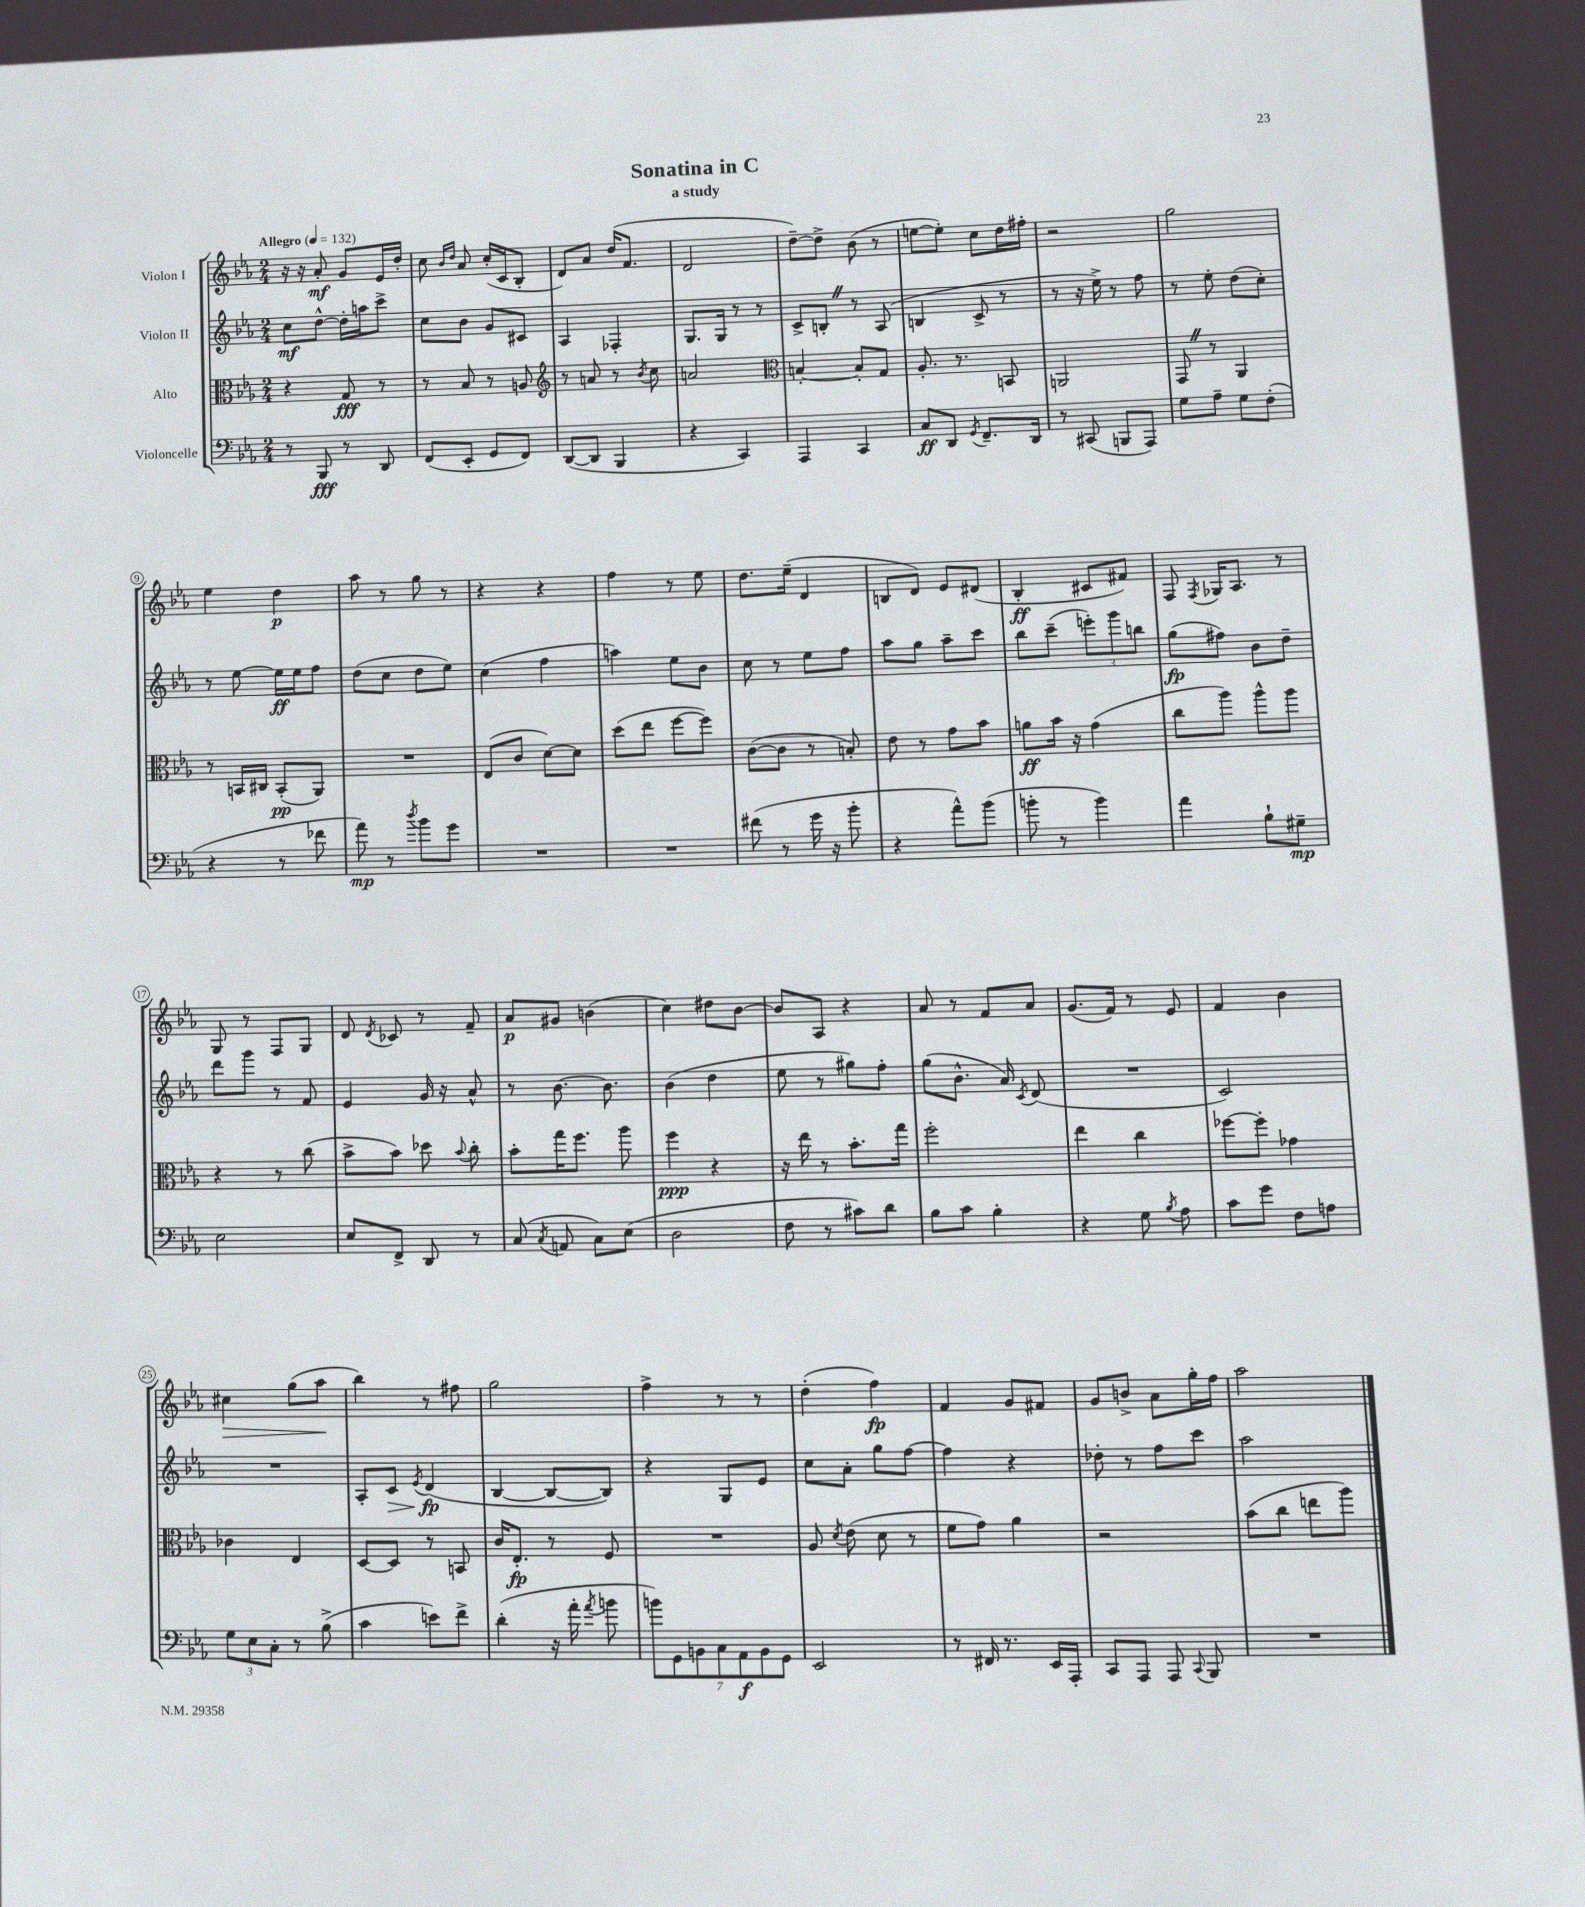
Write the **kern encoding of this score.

**kern	**dynam	**kern	**dynam	**kern	**dynam	**kern	**dynam
*part4	*part4	*part3	*part3	*part2	*part2	*part1	*part1
*staff4	*staff4	*staff3	*staff3	*staff2	*staff2	*staff1	*staff1
*I"Violoncelle	*	*I"Alto	*	*I"Violon II	*	*I"Violon I	*
*clefF4	*	*clefC3	*	*clefG2	*	*clefG2	*
*k[b-e-a-]	*	*k[b-e-a-]	*	*k[b-e-a-]	*	*k[b-e-a-]	*
*M2/4	*	*M2/4	*	*M2/4	*	*M2/4	*
*MM132	*	*MM132	*	*MM132	*	*MM132	*
=1	=1	=1	=1	=1	=1	=1	=1
!	!	!	!	!	!	!LO:TX:a:B:t=Allegro	!
8r	.	4r	.	8cc\L	mf	16r	.
.	.	.	.	.	.	16r	.
8BBB-/	fff	.	.	[8dd^^\J	.	8a-'/	mf
8r	.	8G/	fff	16dd'\LL]	.	8g/L	.
.	.	.	.	16aan\J	.	.	.
8DD/	.	8r	.	8ccc^\J	.	16e-/L	.
.	.	.	.	.	.	16dd'/JJ	.
=2	=2	=2	=2	=2	=2	=2	=2
(8FF/L	.	8r	.	8cc\L	.	8cc\	.
.	.	.	.	.	.	16qqb-/LL	.
.	.	.	.	.	.	16qqdd/JJ	.
8EE-'/J	.	8B-/	.	8b-\J	.	8a-/	.
8GG/L	.	8r	.	8g/L	.	(16cc'/LL	.
.	.	.	.	.	.	16c/J	.
8FF/J)	.	8An/	.	8c#X/J	.	8B-'/J	.
=3	=3	=3	=3	=3	=3	=3	=3
*	*	*clefG2	*	*	*	*	*
([8DD/L	.	8r	.	4A-/	.	8d/L)	.
8DD/J]	.	8an/	.	.	.	8a-/J	.
4BBB-/	.	8r	.	4F-X'/	.	(16dd/KL	.
.	.	.	.	.	.	8.f/J	.
.	.	8qb-/	.	.	.	.	.
.	.	8cc\	.	.	.	.	.
=4	=4	=4	=4	=4	=4	=4	=4
4r	.	2an/	.	8.G/L	.	2d/	.
.	.	.	.	16G/Jk	.	.	.
4CC/)	.	.	.	8r	.	.	.
.	.	.	.	8r	.	.	.
=5	=5	=5	=5	=5	=5	=5	=5
*	*	*clefC3	*	*	*	*	*
4AAA-/	.	[4Bn'/	.	8c^/L	.	[8dd~\L)	.
.	.	.	.	8Bn'Z/J	.	8dd^\J]	.
4CC/	.	8B'/L]	.	8r	.	(8b-\	.
.	.	8G/J	.	(8A-/	.	8r	.
=6	=6	=6	=6	=6	=6	=6	=6
8C/L	ff	8.A-'/	.	4Bn/	.	[8een\L	.
8DD/J	.	.	.	.	.	8ee'\J])	.
.	.	8.r	.	.	.	.	.
8qGG/	.	.	.	.	.	.	.
8.FF~/L	.	.	.	8c^/	.	8cc\L	.
.	.	8BBn/	.	8r	.	16dd\L	.
16DD/Jk	.	.	.	.	.	16ff#X'\JJ	.
=7	=7	=7	=7	=7	=7	=7	=7
8r	.	2AAn/	.	8r	.	2r	.
(8CC#X/	.	.	.	16r	.	.	.
.	.	.	.	16ee-^\)	.	.	.
8BBBn/L	.	.	.	8r	.	.	.
8AAA-/J)	.	.	.	8ff\	.	.	.
=8	=8	=8	=8	=8	=8	=8	=8
8G\L	.	8GGZ/	.	8r	.	2gg\	.
8A-~\J	.	8r	.	8ee-'\	.	.	.
8G\L	.	4AA-/	.	(8dd\L	.	.	.
(8F'\J	.	.	.	8cc'\J)	.	.	.
!!LO:LB:g=z
=9	=9	=9	=9	=9	=9	=9	=9
4r	.	8r	.	8r	.	4ee-\	.
.	.	16BBn/LL	.	[8ee-\	.	.	.
.	.	16C#X/JJ	.	.	.	.	.
8r	.	(8BB'/L	pp	16ee-\LL]	ff	4dd\	p
.	.	.	.	16ee-\J	.	.	.
8f-X\	.	8AA-/J)	.	8ff\J	.	.	.
=10	=10	=10	=10	=10	=10	=10	=10
8a-\)	mp	2r	.	(8dd\L	.	8aa-\	.
8r	.	.	.	8cc\J	.	8r	.
8qdd/	.	.	.	.	.	.	.
8b-\L	.	.	.	8dd\L	.	8gg\	.
8g\J	.	.	.	8ee-\J)	.	8r	.
=11	=11	=11	=11	=11	=11	=11	=11
2r	.	(8E-/L	.	(4cc\	.	4r	.
.	.	8c/J	.	.	.	.	.
.	.	[8d\L)	.	4ff\	.	4r	.
.	.	8d\J]	.	.	.	.	.
=12	=12	=12	=12	=12	=12	=12	=12
2r	.	(8dd\L	.	4aan\)	.	4ff\	.
.	.	8ee-\J	.	.	.	.	.
.	.	[8ff\L	.	8ee-\L	.	8r	.
.	.	8ff\J])	.	8b-\J	.	8ee-\	.
=13	=13	=13	=13	=13	=13	=13	=13
(8f#X\	.	([8c\L	.	8cc\	.	8.dd\L	.
8r	.	8c\J]	.	8r	.	.	.
.	.	.	.	.	.	(16ee-~\Jk	.
16g\	.	8r	.	8ee-\L	.	4d/	.
16r	.	.	.	.	.	.	.
8b-'\	.	8Bn'/)	.	8ff\J	.	.	.
=14	=14	=14	=14	=14	=14	=14	=14
4r	.	8e-\	.	8aa-\L	.	8Bn/L	.
.	.	8r	.	8gg\J	.	8d/J)	.
8a-^^\L)	.	8g\L	.	8aa-~\L	.	8e-/L	.
(8b-\J	.	8b-\J	.	8ccc\J	.	(8d#X/J	.
=15	=15	=15	=15	=15	=15	=15	=15
8bn'\	.	8an\L	ff	8bb-\L	.	4B-'/	ff
8r	.	16b-\Jk	.	(8ccc~\J	.	.	.
.	.	16r	.	.	.	.	.
4b\)	.	(4g\	.	12eeen'\L)	.	8c#X/L	.
.	.	.	.	12ggg\	.	.	.
.	.	.	.	.	.	8f#X/J)	.
.	.	.	.	12bbn\J	.	.	.
=16	=16	=16	=16	=16	=16	=16	=16
4a-\	.	8cc\L	.	(8gg\L	fp	8F/	.
.	.	.	.	.	.	8qF/	.
.	.	8aa-\J)	.	8ff#X\J)	.	16G-X/KL	.
.	.	.	.	.	.	8.A-/J	.
8B-`\L	.	8aa-^^\L	.	8b-\L	.	.	.
8G#X~\J	mp	8aa-\J	.	8dd~\J	.	8r	.
!!LO:LB:g=z
=17	=17	=17	=17	=17	=17	=17	=17
2E-\	.	4r	.	8ddd\L	.	8G/	.
.	.	.	.	8ggg\J	.	8r	.
.	.	8r	.	8r	.	8F/L	.
.	.	(8cc\	.	8f/	.	8G/J	.
=18	=18	=18	=18	=18	=18	=18	=18
8E-/L	.	8b-^\L	.	4e-/	.	8d/	.
.	.	.	.	.	.	8qd/	.
8FF^/J	.	8b-\J)	.	.	.	8c-X/	.
8DD/	.	8dd-X\	.	16g/	.	8r	.
.	.	.	.	16r	.	.	.
.	.	8qqb-/	.	.	.	.	.
8r	.	8cc'\	.	8a-^^/	.	8f~/	.
=19	=19	=19	=19	=19	=19	=19	=19
(8C/	.	8b-'\L	.	8r	.	8a-/L	p
8qC/	.	.	.	.	.	.	.
8AAn/	.	16gg\K	.	[8.b-\	.	8g#X/J	.
.	.	8.ff\J	.	.	.	.	.
8C\L)	.	.	.	.	.	(4bn\	.
.	.	.	.	8.b-\]	.	.	.
(8E-\J	.	8aa-\	.	.	.	.	.
=20	=20	=20	=20	=20	=20	=20	=20
2D\	.	4ff\	ppp	(4b-\	.	4cc\)	.
.	.	4r	.	4dd\	.	8dd#X\L	.
.	.	.	.	.	.	[8b-\J	.
=21	=21	=21	=21	=21	=21	=21	=21
8F\	.	16r	.	8ee-\	.	8b-/L]	.
.	.	16ee-\	.	.	.	.	.
8r	.	8r	.	8r	.	8A-/J	.
8c#X\L)	.	8.b-'\L	.	8gg#X\L)	.	4r	.
8d\J	.	.	.	8ff'\J	.	.	.
.	.	16gg\Jk	.	.	.	.	.
=22	=22	=22	=22	=22	=22	=22	=22
8B-\L	.	2ff'\	.	(8gg\L	.	8a-/	.
8c\J	.	.	.	8.b-^^\J	.	8r	.
4B-'\	.	.	.	.	.	8f/L	.
.	.	.	.	16a-/)	.	.	.
.	.	.	.	8qc/	.	.	.
.	.	.	.	(8d/	.	8a-/J	.
=23	=23	=23	=23	=23	=23	=23	=23
4r	.	4ee-\	.	2r	.	(8.g/L	.
.	.	.	.	.	.	16f/Jk)	.
8G\	.	4cc\	.	.	.	8r	.
8qB-/	.	.	.	.	.	.	.
8A-\	.	.	.	.	.	8e-/	.
=24	=24	=24	=24	=24	=24	=24	=24
8c\L	.	[8ff-X\L	.	2c/)	.	4f/	.
8g\J	.	8ff-'\J]	.	.	.	.	.
8F\L	.	4g-X\	.	.	.	4b-\	.
8An\J	.	.	.	.	.	.	.
!!LO:LB:g=z
=25	=25	=25	=25	=25	=25	=25	=25
!	!	!	!	!	!	!	!LO:HP:b
12G\L	.	4c-X\	.	2r	.	4cc#X\	>
12E-\	.	.	.	.	.	.	.
12C'\J	.	.	.	.	.	.	.
8r	.	4E-/	.	.	.	(8gg\L	.
(8B-^\	.	.	.	.	.	8aa-\J	.
.	.	.	.	.	.	.	]
=26	=26	=26	=26	=26	=26	=26	=26
4c\	.	[8D/L	.	8A-'/L	.	4bb-\)	.
!	!	!	!	!	!LO:HP:b	!	!
.	.	8D/J]	.	8c/J	>	.	.
.	.	.	.	8qe-/	.	.	.
8en\L)	.	8r	.	(4d/	fp	8r	.
8f^\J	.	8BBn/	.	.	.	8ff#X\	.
.	.	.	.	.	]	.	.
=27	=27	=27	=27	=27	=27	=27	=27
(4d'\	.	16c/KL	.	[4B-/	.	2gg\	.
.	.	8.E-'/J	fp	.	.	.	.
16r	.	8r	.	8B-/L_	.	.	.
16a-'\	.	.	.	.	.	.	.
8qa-/	.	.	.	.	.	.	.
8bn\	.	8F/	.	8B-/J])	.	.	.
=28	=28	=28	=28	=28	=28	=28	=28
14bn\L)	.	2r	.	4r	.	4ff^\	.
14GG\	.	.	.	.	.	.	.
14BBn\	.	.	.	.	.	.	.
14C\	.	.	.	.	.	.	.
.	.	.	.	8G/L	.	8r	.
14AA-\	f	.	.	.	.	.	.
14BB\	.	.	.	.	.	.	.
.	.	.	.	8e-/J	.	8r	.
14GG\J	.	.	.	.	.	.	.
=29	=29	=29	=29	=29	=29	=29	=29
2EE-/	.	8A-/	.	8cc\L	.	(4dd'\	.
.	.	8qd/	.	.	.	.	.
.	.	(8e-\	.	8a-'\J	.	.	.
.	.	8d\	.	8gg\L	.	4ff\)	fp
.	.	8r	.	[8ff\J	.	.	.
=30	=30	=30	=30	=30	=30	=30	=30
8r	.	8f\L	.	4ff\]	.	4f/	.
16FF#X/	.	8g\J)	.	.	.	.	.
8.r	.	.	.	.	.	.	.
.	.	4a-\	.	4r	.	8g/L	.
16EE-/LL	.	.	.	.	.	8f#X/J	.
16AAA-'/JJ	.	.	.	.	.	.	.
=31	=31	=31	=31	=31	=31	=31	=31
8CC/L	.	2r	.	8dd-X'\	.	8g/L	.
8AAA-/J	.	.	.	8r	.	8bn^/J	.
8AAA-/	.	.	.	8ff\L	.	8a-\L	.
8qqCC/	.	.	.	.	.	.	.
8BBB-/	.	.	.	8ccc\J	.	16gg'\L	.
.	.	.	.	.	.	16ff\JJ	.
=32	=32	=32	=32	=32	=32	=32	=32
2r	.	(8b-\L	.	2aa-\	.	2aa-\	.
.	.	8cc\J	.	.	.	.	.
.	.	8een\L	.	.	.	.	.
.	.	8aa-\J)	.	.	.	.	.
==	==	==	==	==	==	==	==
*-	*-	*-	*-	*-	*-	*-	*-
